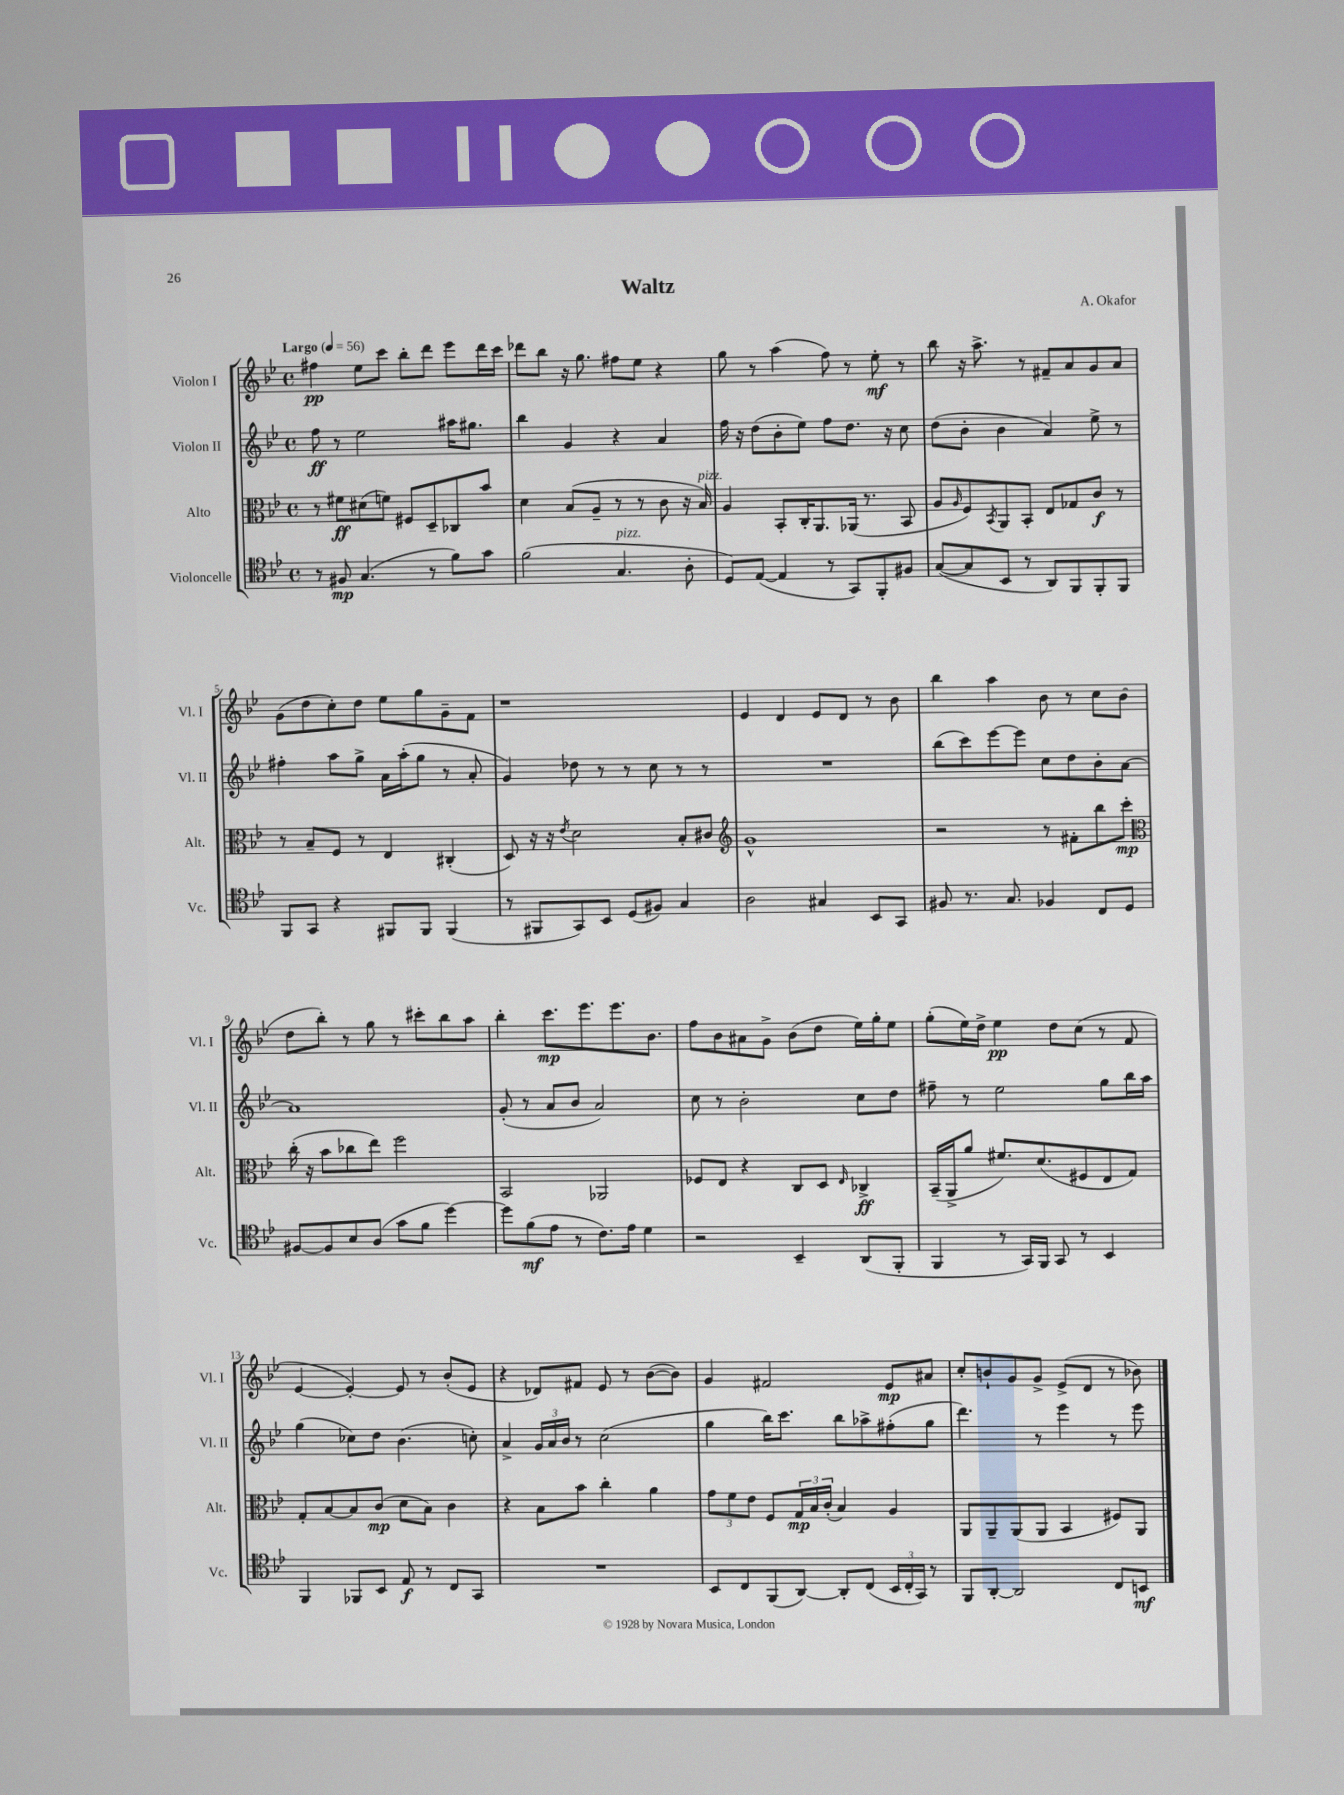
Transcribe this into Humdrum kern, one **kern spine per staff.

**kern	**kern	**kern	**kern
*staff4	*staff3	*staff2	*staff1
*clefC4	*clefC3	*clefG2	*clefG2
*k[b-e-]	*k[b-e-]	*k[b-e-]	*k[b-e-]
*M4/4	*M4/4	*M4/4	*M4/4
*met(c)	*met(c)	*met(c)	*met(c)
*MM56	*MM56	*MM56	*MM56
8r	8r	8ff	4ff#
8F#	8f#	8r	.
(4.G	(8d#	2ee-	8ee-
.	8f)	.	8ccc
.	8F#	.	8bb-'
8r	8D~	.	8ddd
8f)	8C-	16aa#	8eee-
.	.	8.gg#	.
8g	8b-	.	16ddd
.	.	.	16ccc
=	=	=	=
(2f	4d	4bb-	8ddd-
.	.	.	8bb-
.	(8B-	4g	16r
.	.	.	8.gg
.	8A~	.	.
4.G	8r	4r	8ff#
.	8r	.	8ee-
.	8c	4a	4r
8A'	16r	.	.
.	16B-)	.	.
=	=	=	=
8D)	4A	16ff	8gg
.	.	16r	.
([8E-	.	(8dd	8r
4E-]	8BB-'	8b-'	(4aa
.	16C'	8ee-)	.
.	8.AA	.	.
8r	.	8ff	8ff)
8GG)	(16AA-	8.dd	8r
.	8.r	.	.
8FF'	.	.	8ee-'
.	.	16r	.
8F#	8BB-	8cc	8r
=	=	=	=
([8G	8A	(8dd	8bb-
.	16qqA	.	.
8G]	8F)	8b-'	16r
.	.	.	8.aa^
.	8qBB-	.	.
8BB-	8AA	4b-	.
8r	8BB-'	.	8r
8AA)	8E-	4a)	8f#~
8FF	8G-	.	8a
8FF'	8c	8ee-^	8g
8FF	8r	8r	8a
=	=	=	=
8FF	8r	4ff#'	(8g
8GG	8B-~	.	8dd
4r	8F	8aa	8cc')
.	8r	8gg^	8dd
8FF#	4E-	16a	8ee-
.	.	(16aa'	.
8FF#	.	8gg	8gg
(4FF#	(4C#'	8r	8g~
.	.	8a'	8f
=	=	=	=
8r	8D)	4g)	1r
8FF#	16r	.	.
.	16r	.	.
.	8qe-	.	.
8GG)	2d	8dd-	.
8BB-	.	8r	.
(8D	.	8r	.
8F#)	.	8cc	.
4G	8B-'	8r	.
.	8c#	8r	.
=	=	=	=
*	*clefG2	*	*
2A	1g^^	1r	4e-
.	.	.	4d
4G#	.	.	8e-
.	.	.	8d
8BB-	.	.	8r
8GG	.	.	8b-
=	=	=	=
8F#	2r	(8bb-	4bb-
8.r	.	8ccc)	.
.	.	[8eee-	4aa
8.G	.	.	.
.	.	8eee-]	.
4F-	8r	8cc	8b-
.	8f#'	8dd	8r
8C	8bb-	8b-'	8cc
8D	8ccc'	[8a	(8b-
=	=	=	=
*	*clefC3	*	*
[8F#	(16cc'	1a]	8dd
.	16r	.	.
8F#]	8b-	.	8bb-')
8B-	8cc-	.	8r
(8A	8ee-)	.	8gg
8g	2ff	.	8r
8f	.	.	8ccc#'
[4dd)	.	.	8bb-
.	.	.	8aa
=	=	=	=
8dd]	2BB-	(8g'	4bb-'
(8f	.	8r	.
8e-	.	8a	8.ccc
8r	.	8b-	.
.	.	.	8.eee-
8.c)	2AA-	2a)	.
.	.	.	8.eee-
16e-	.	.	.
4d	.	.	.
.	.	.	8.b-
=	=	=	=
2r	8F-	8cc	8ff
.	8E-	8r	8b-
.	4r	2b-'	8a#
.	.	.	8g^
4BB-~	8C	.	(8b-
.	8D	.	8dd
.	16qqE-	.	.
(8AA	4C-^	8cc	16ee-)
.	.	.	16gg'
8FF'	.	8dd	8ee-
=	=	=	=
4FF	(16BB-~	8ff#~	(8gg'
.	16AA^	.	.
.	8a	8r	16ee-)
.	.	.	16dd^
8r	8.f#)	2ee-	4ee-
16GG)	.	.	.
16FF	(8.d	.	.
8GG	.	.	8dd
8r	8F#	.	(8cc
4BB-	8E-	8gg	8r
.	8G)	16bb-	8f
.	.	16aa	.
=	=	=	=
4FF	8G'	(4gg	[4e-
.	[8B-	.	.
8FF-	8B-]	8cc-)	4e-'_)
8BB-	(8c	8dd	.
8E-	8d	(4.b-	8e-]
8r	8B-)	.	8r
8C	4c	.	(8b-'
8GG	.	8cc')	8e-
=	=	=	=
1r	4r	4a^	4r
.	8B-	24g	8d-)
.	.	24a	.
.	.	24b-	.
.	8b-	8r	8f#
.	4cc'	(2cc	8e-
.	.	.	8r
.	4a	.	([8b-
.	.	.	8b-])
=	=	=	=
8BB-	12g	4gg	4g
.	12f	.	.
8C	.	.	.
.	12e-	.	.
(8FF	8F	16bb-)	2f#
.	.	8.ccc	.
[8AA)	24G	.	.
.	24B-	.	.
.	(24c'	.	.
8AA']	4B-)	8bb-	.
(8C	.	8aa-^	.
24BB-	4A	(8ff#'	8e-
24C'	.	.	.
24GG)	.	.	.
8r	.	8gg	8a#
=	=	=	=
8FF	8AA	4.ddd)	8cc'
[8AA'	8AA~	.	8b`
2AA]	(8AA	.	8g
.	8AA	8r	8g^
.	4BB-	4eee-	(8e-^
.	.	.	8d
8C	8F#)	8r	8r
8BB	8AA	8eee-	8b-)
==	==	==	==
*-	*-	*-	*-
